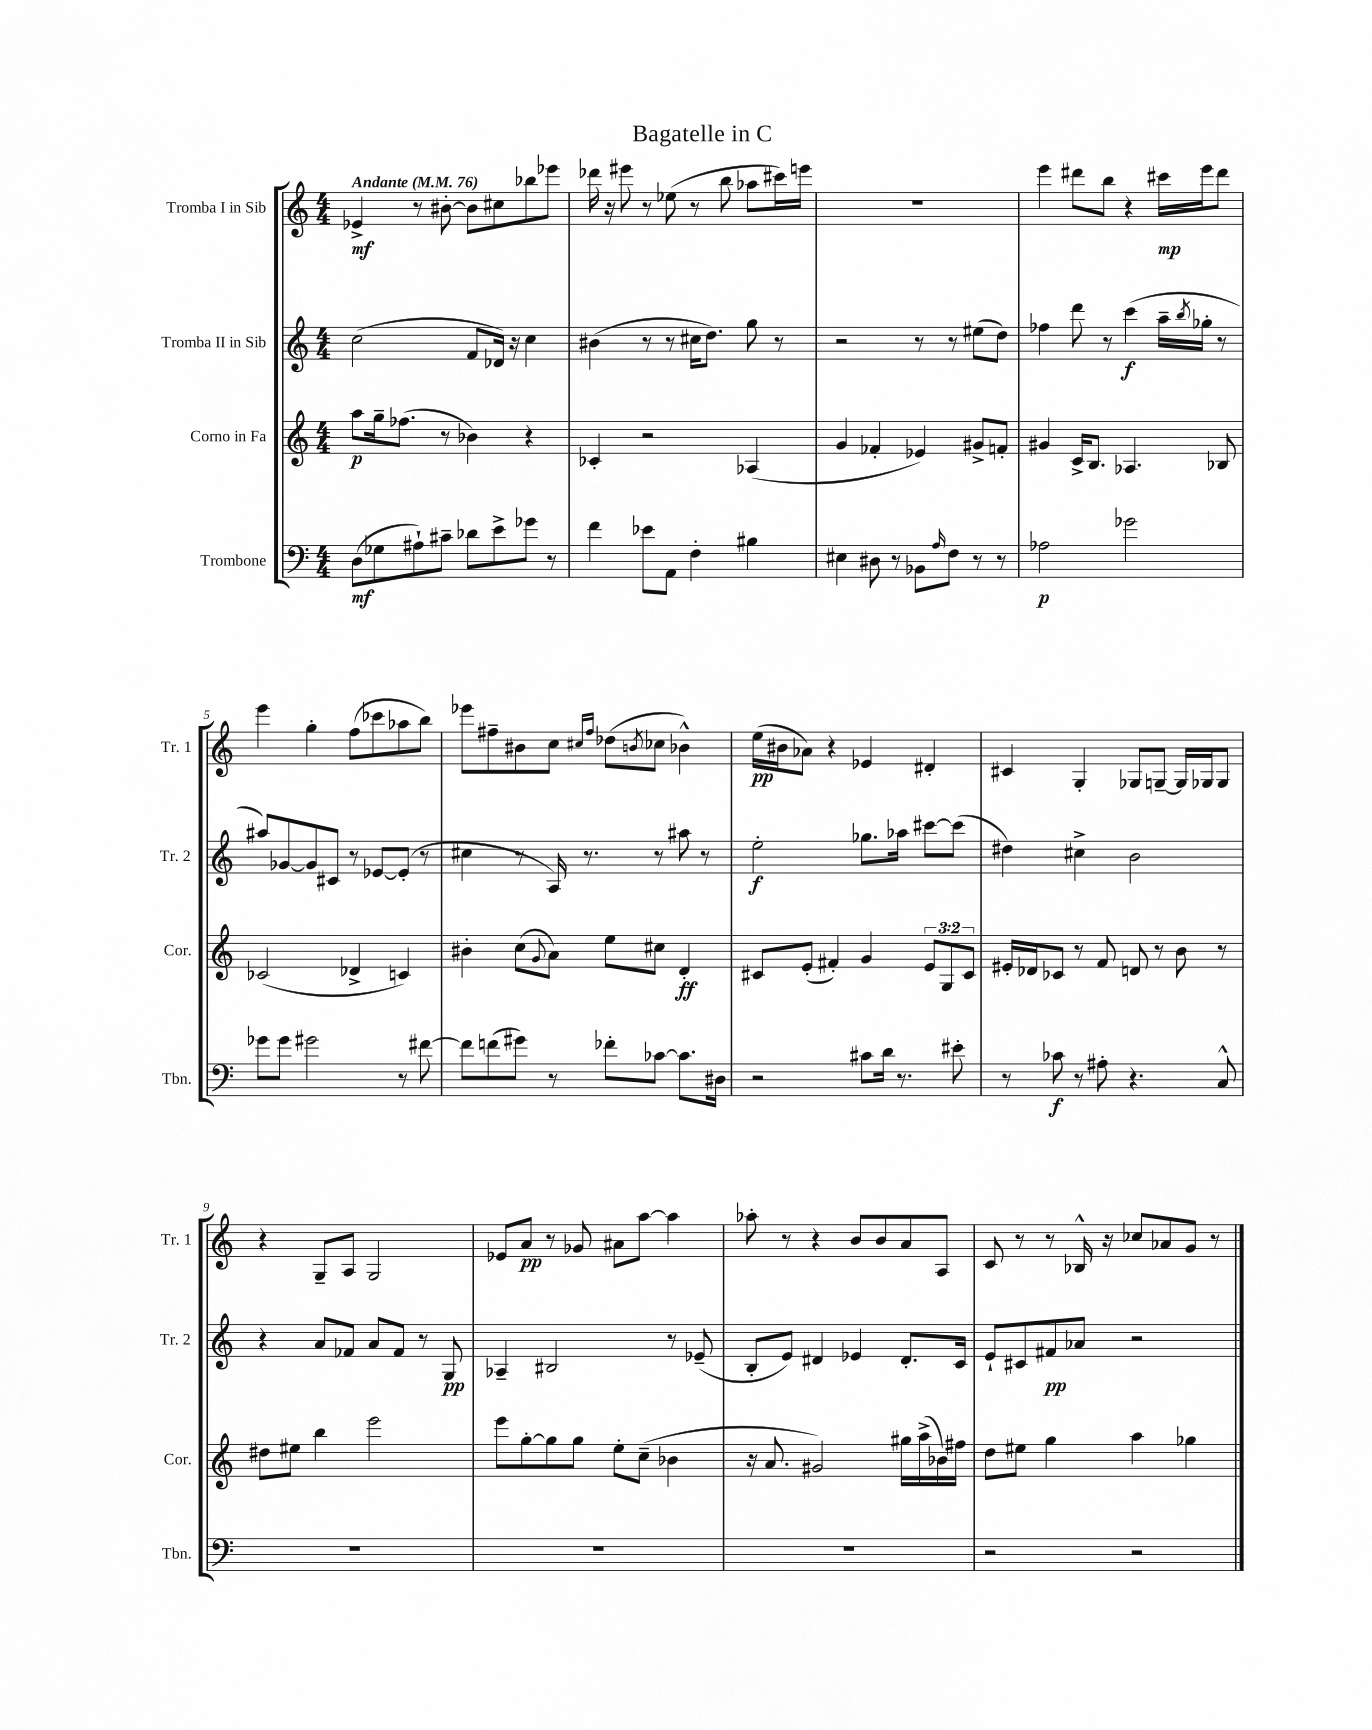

**kern	**kern	**kern	**kern
*staff4	*staff3	*staff2	*staff1
*clefF4	*clefG2	*clefG2	*clefG2
*k[]	*k[]	*k[]	*k[]
*M4/4	*M4/4	*M4/4	*M4/4
*MM76	*MM76	*MM76	*MM76
(8D	8aa	(2cc	4e-^
8G-	16gg~	.	.
.	(8.ff-	.	.
8A#`)	.	.	8r
8c#~	8r	.	[8b#'
8d-	4b-)	8f	8b#]
8e^	.	16d-)	8cc#
.	.	16r	.
8g-	4r	4cc	8bb-
8r	.	.	8eee-
=	=	=	=
4f	4c-'	(4b#	16ddd-
.	.	.	16r
.	.	.	8eee#
8e-	2r	8r	8r
8AA	.	8r	(8ee-
4F'	.	16cc#	8r
.	.	8.dd)	.
.	.	.	8bb
4B#	(4A-	8gg	8aa-
.	.	8r	16ccc#)
.	.	.	16eee
=	=	=	=
4E#	4g	2r	1r
8D#	4f-'	.	.
8r	.	.	.
8BB-	4e-)	8r	.
16qqA	.	.	.
8F	.	8r	.
8r	8g#^	(8ee#	.
8r	8f'	8dd)	.
=	=	=	=
2A-	4g#	4ff-	4eee
.	16c^	8ddd	8ddd#
.	8.B	.	.
.	.	8r	8bb
2g-	4.A-	(4ccc	4r
.	.	16aa~	16ccc#
.	.	8qbb	.
.	.	16gg-'	16eee
.	8B-	8r	8ddd#
=	=	=	=
8g-	(2c-	8aa#)	4eee
8g-	.	[8g-	.
2g#	.	8g-]	4gg'
.	.	8c#	.
.	4d-^	8r	(8ff
.	.	[8e-	8ccc-
8r	4c)	(8e-']	8aa-
[8f#	.	8r	8bb)
=	=	=	=
8f#]	4b#'	4cc#	8eee-
(8f	.	.	8ff#~
8g#)	(8cc	8r	8b#
.	8qqg	.	.
8r	8a)	16A)	8cc
.	.	8.r	.
.	.	.	16qqcc#
.	.	.	16qqff#
8f-'	8ee	.	(8dd-
.	.	.	8qb
[8c-	8cc#	8r	8cc-
8.c-]	4d'	8aa#	4b-^^)
.	.	8r	.
16D#	.	.	.
=	=	=	=
2r	8c#	2ee'	(16ee
.	.	.	16b#
.	(8e'	.	8a-)
.	4f#')	.	4r
8c#	4g	8.gg-	4e-
16d	.	.	.
8.r	.	16aa-	.
.	12e	[8ccc#	4d#'
.	12G	.	.
8e#'	.	(8ccc#]	.
.	12c#	.	.
=	=	=	=
8r	16e#'	4dd#)	4c#
.	16d-	.	.
8c-	8c-	.	.
8r	8r	4cc#^	4G'
8A#'	8f	.	.
4.r	8d	2b	8G-
.	8r	.	[8G~
.	8b	.	16G]
.	.	.	16G-
8C^^	8r	.	8G-
=	=	=	=
1r	8dd#	4r	4r
.	8ee#	.	.
.	4bb	8a	8G~
.	.	8f-	8A
.	2eee	8a	2G
.	.	8f-	.
.	.	8r	.
.	.	8G	.
=	=	=	=
1r	8eee	4A-~	8e-
.	[8gg'	.	8a
.	8gg]	2B#	8r
.	8gg	.	8g-
.	8ee'	.	8a#
.	(8cc~	.	[8aa
.	4b-	8r	4aa]
.	.	(8e-~	.
=	=	=	=
1r	16r	8B'	8aa-'
.	8.a	.	.
.	.	8e)	8r
.	2g#)	4d#	4r
.	.	4e-	8b
.	.	.	8b
.	16gg#	8.d#'	8a
.	(16aa^	.	.
.	16b-)	.	8A
.	16ff#	16c	.
=	=	=	=
2r	8dd	8e`	8c
.	8ee#	8c#	8r
.	4gg	8f#	8r
.	.	8a-	16B-^^
.	.	.	16r
2r	4aa	2r	8cc-
.	.	.	8a-
.	4gg-	.	8g
.	.	.	8r
==	==	==	==
*-	*-	*-	*-
